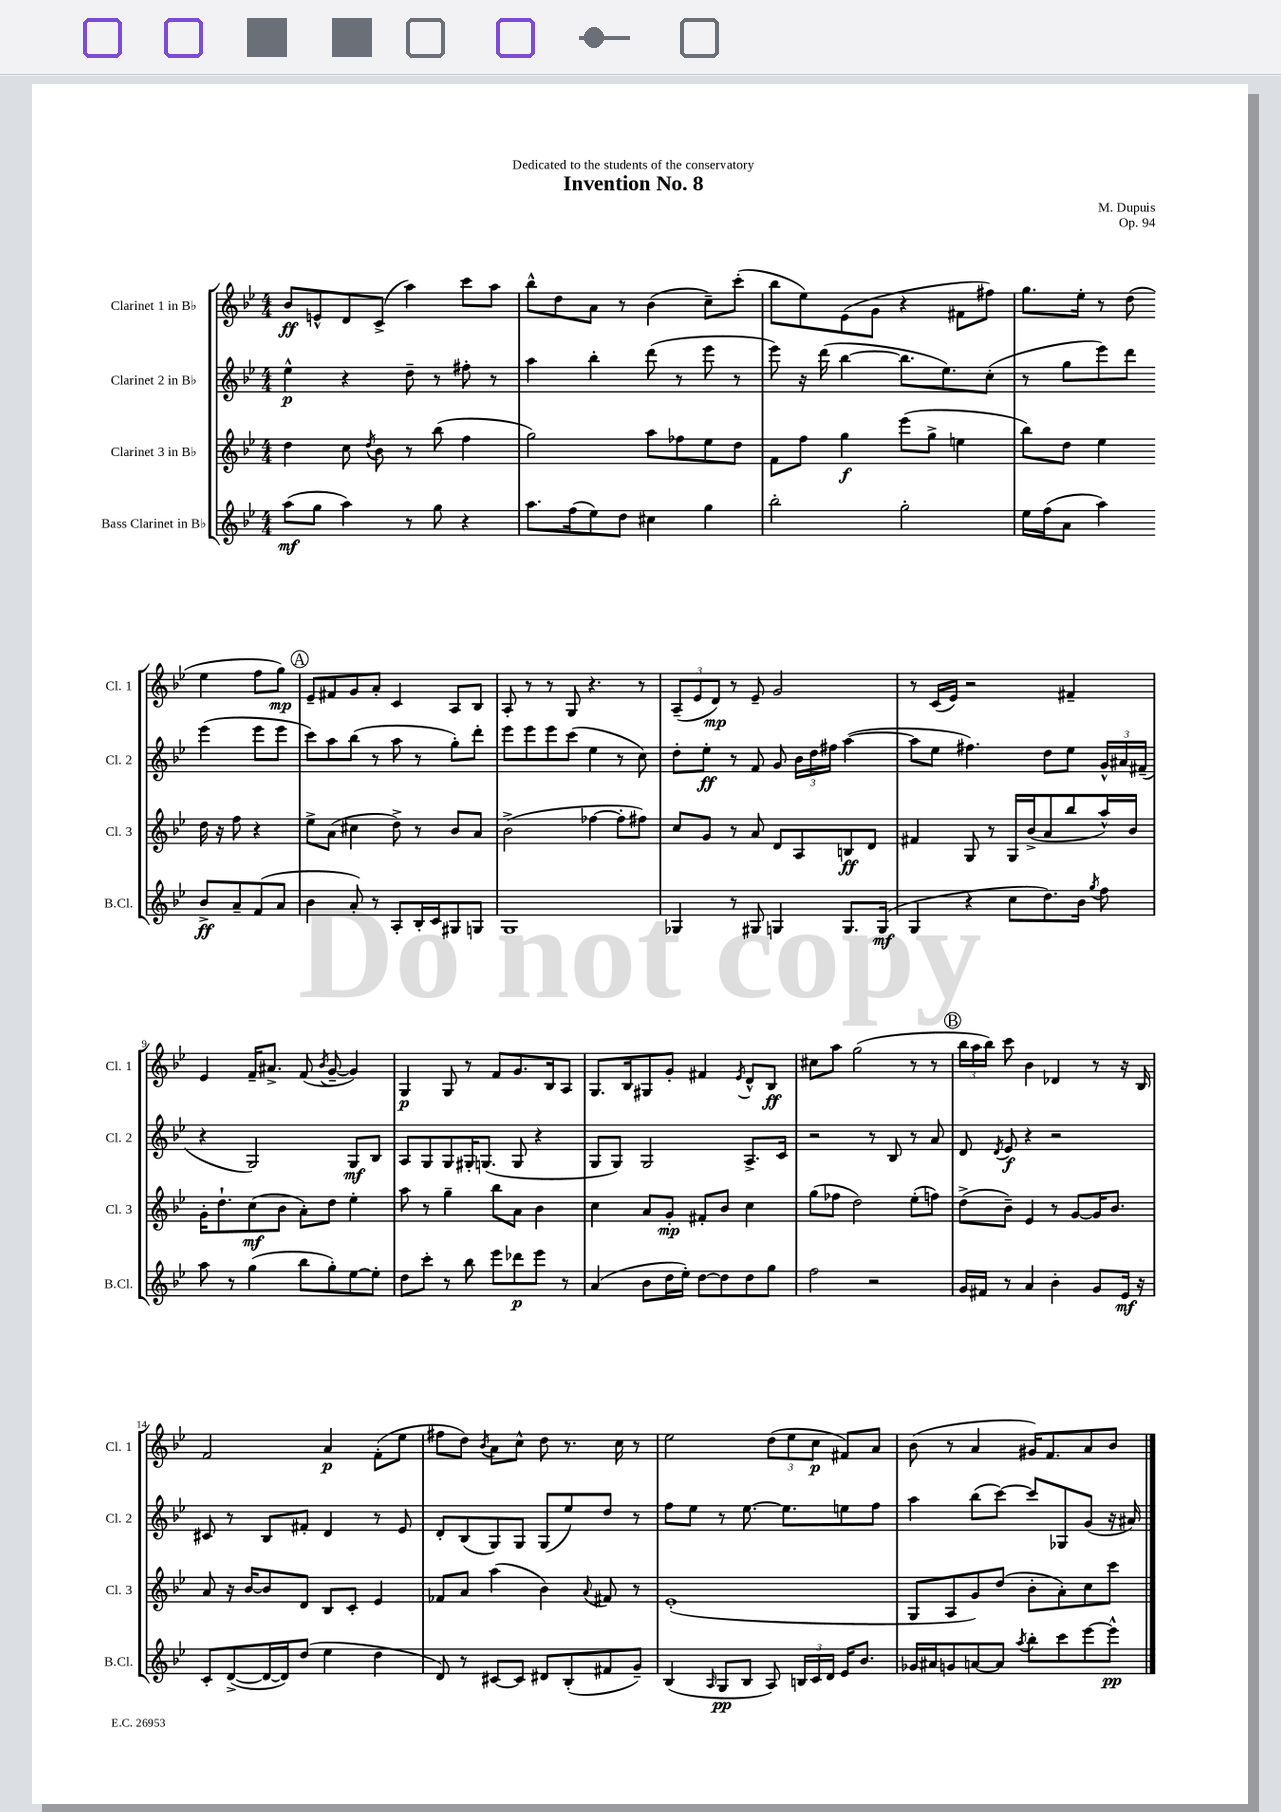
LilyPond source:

\header { title = "Invention No. 8" composer = "M. Dupuis" dedication = "Dedicated to the students of the conservatory" opus = "Op. 94" }
<<
\new StaffGroup <<
\new Staff = "s0" \with { instrumentName = "Clarinet 1 in Bb" shortInstrumentName = "Cl. 1" } {
    \clef treble \key bes \major \numericTimeSignature \time 4/4
    \autoBeamOff bes'8[\ff e'8-^ d'8 c'8]->( a''4) c'''8[ a''8] |
    bes''8[-^ d''8 a'8] r8 bes'4( c''8[--) c'''8]-.( |
    bes''8[ ees''8) ees'8( g'8] r4 fis'8[ fis''8]) |
    g''8.[ ees''16]-. r8 d''8( ees''4 f''8[ g''8]\mp) |
    \mark \markup { \circle "A" } ees'8[-- fis'8 g'8 a'8]-. c'4 a8[ bes8] |
    a8-. r8 r8 g8 r4. r8 |
    \tuplet 3/2 { a8[--( ees'8 d'8]\mp) } r8 ees'8-- g'2 |
    r8 c'16[( ees'16]) r2 fis'4-- |
    ees'4 f'16[-- ais'8.]-> f'8( \acciaccatura { bes'8 } g'8~-- g'4) |
    g4\p g8 r8 f'8[ g'8. bes16 a8] |
    g8.[ bes16 gis8 g'8]-. fis'4 \acciaccatura { ees'8 } d'8[-^ bes8]\ff |
    cis''8[ a''8] g''2( r8 r8 |
    \mark \markup { \circle "B" } \tuplet 3/2 { bes''16[ a''16 bes''16]) } c'''8 bes'4 des'4 r8 r16 bes16 |
    f'2 a'4\p f'8[-.( ees''8] |
    fis''8[ d''8]) \acciaccatura { bes'8 } a'8[ c''8]-^ d''8 r8. c''16 r8 |
    ees''2 \tuplet 3/2 { d''8[( ees''8 c''8]\p } fis'8[) a'8] |
    bes'8( r8 a'4 gis'16[) f'8. a'8 bes'8] \bar "|." |
}
\new Staff = "s1" \with { instrumentName = "Clarinet 2 in Bb" shortInstrumentName = "Cl. 2" } {
    \clef treble \key bes \major \numericTimeSignature \time 4/4
    \autoBeamOff ees''4-^\p r4 d''8-- r8 fis''8-. r8 |
    a''4 bes''4-. d'''8( r8 ees'''8 r8 |
    ees'''8) r16 d'''16( bes''4~ bes''8.[ ees''8.) c''8]-.( |
    r8 g''8[ ees'''8) d'''8] ees'''4( ees'''8[ ees'''8] |
    \mark \markup { \circle "A" } c'''8[) a''8 bes''8]( r8 a''8 r8 g''8[-.) d'''8]-. |
    ees'''8[ ees'''8 ees'''8 c'''8]( ees''4 r8 c''8) |
    d''8[-. ees''8]-.\ff r8 f'8 g'8 \tuplet 3/2 { bes'16[ d''16 fis''16] } a''4~( |
    a''8[ ees''8] fis''4.) d''8[ ees''8] \tuplet 3/2 { g'16[-^ ais'16 fis'16]--( } |
    r4 g2) g8[\mf bes8] |
    a8[ g8 g8 gis16-. g8.]( g8 r4 |
    g8[ g8]) g2 a8.[-> c'16] |
    r2 r8 bes8 r8 a'8 |
    \mark \markup { \circle "B" } d'8 \acciaccatura { d'8 } ees'8\f r4 r2 |
    cis'8 r8 bes8[ fis'8]-. d'4 r8 ees'8 |
    d'8[-. bes8( g8) g8] g8[( ees''8) d''8] r8 |
    f''8[ ees''8] r8 ees''8.~ ees''8.[ e''8 f''8] |
    a''4 bes''8[( c'''8]~) c'''8[ ges8 g'8]( r16 ais'16) \bar "|." |
}
\new Staff = "s2" \with { instrumentName = "Clarinet 3 in Bb" shortInstrumentName = "Cl. 3" } {
    \clef treble \key bes \major \numericTimeSignature \time 4/4
    \autoBeamOff d''4 c''8 \acciaccatura { d''8 } bes'8 r8 bes''8( f''4 |
    g''2) a''8[ fes''8 ees''8 d''8] |
    f'8[ f''8] g''4\f ees'''8[( g''8]-> e''4 |
    bes''8[) d''8] ees''4 d''16 r16 f''8 r4 |
    \mark \markup { \circle "A" } ees''8[-> a'8]( cis''4 d''8->) r8 bes'8[ a'8] |
    bes'2->( fes''4~ fes''8[-. fis''8]) |
    c''8[ g'8] r8 a'8 d'8[ a8 b8\ff d'8] |
    fis'4 g8 r8 g16[ bes'16->( a'8 bes''8 a''16-^) bes'16] |
    g'16[-. d''8.-! c''8\mf( bes'8] a'8[-.) d''8] ees''4-. |
    a''8 r8 g''4-- bes''8[ a'8] bes'4 |
    c''4 a'8[ g'8]-.\mp fis'8[-. bes'8] c''4 |
    g''8[( fes''8] d''2) ees''8[-.( f''8]) |
    \mark \markup { \circle "B" } d''8[->( bes'8]--) ees'4 r8 g'8[~ g'16 bes'8.] |
    a'8 r16 bes'16[~ bes'8 d'8] bes8[ c'8]-. ees'4 |
    fes'8[ a'8] a''4( bes'4) \appoggiatura { a'8 } fis'8 r8 |
    ees'1-.( |
    g8[ a8 g'8) d''8]( bes'8[-. a'8-.) c''8 c'''8] \bar "|." |
}
\new Staff = "s3" \with { instrumentName = "Bass Clarinet in Bb" shortInstrumentName = "B.Cl." } {
    \clef treble \key bes \major \numericTimeSignature \time 4/4
    \autoBeamOff a''8[\mf( g''8] a''4) r8 g''8 r4 |
    a''8.[ f''16( ees''8) d''8] cis''4 g''4 |
    bes''2-. g''2-. |
    ees''16[ f''16( a'8] a''4) bes'8[->\ff a'8-- f'8( a'8] |
    \mark \markup { \circle "A" } bes'4 a'8-.) r8 a8[-. bes16-. c'16 gis8 g8] |
    g1 |
    ges4 r8 gis8 g4 g8.[ g16]\mf( |
    g4 r4 c''8[ d''8.) bes'16] \acciaccatura { g''8 } f''8 |
    a''8 r8 g''4( bes''8[ g''8-.) ees''8~ ees''8]-. |
    d''8[ c'''8]-. r8 bes''8 ees'''8[ des'''8\p ees'''8] r8 |
    a'4( bes'8[ d''16 ees''16]-.) d''8[~ d''8 d''8 g''8] |
    f''2 r2 |
    \mark \markup { \circle "B" } g'16[ fis'16] r8 a'4 bes'4-. g'8[ ees'16]\mf r16 |
    c'8[-. d'8~->( d'16~ d'16) d''8]( ees''4 d''4 |
    d'8) r8 cis'8[~ cis'8] dis'8[ bes8-.( fis'8 g'8]--) |
    bes4( \grace { a16 } g8[\pp bes8] a8) \tuplet 3/2 { b16[ c'16 d'16] } ees'16[ bes'8.] |
    ges'16[ ais'16 g'8 a'8~ a'8] \acciaccatura { a''8 } bes''8[-. c'''8 ees'''8~ ees'''8]-^\pp \bar "|." |
}
>>
>>
